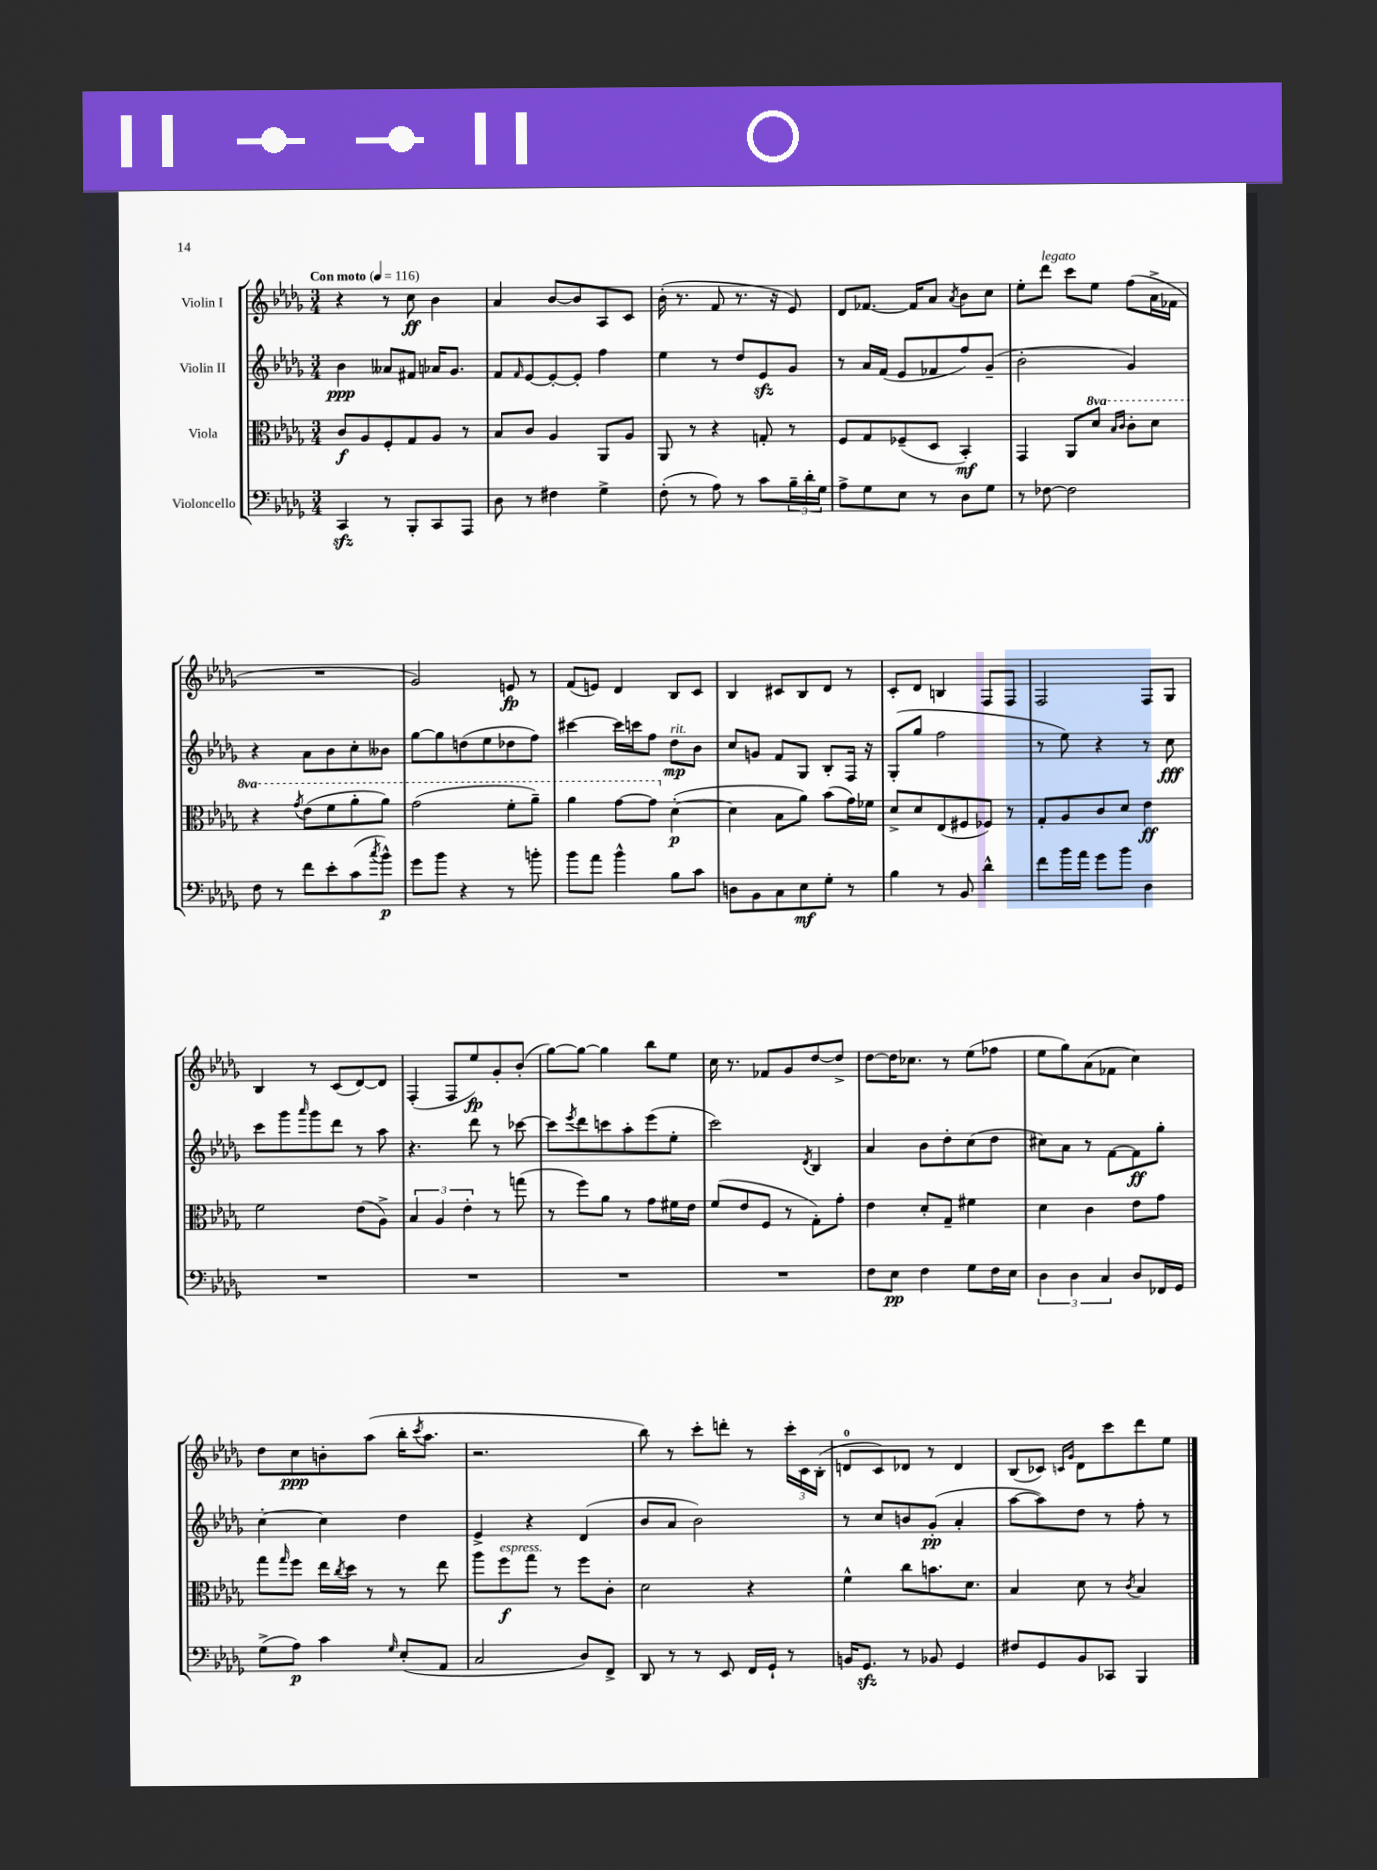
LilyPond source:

<<
\new StaffGroup <<
\new Staff = "s0" \with { instrumentName = "Violin I" } {
    \clef treble \key des \major \numericTimeSignature \time 3/4 \tempo "Con moto" 4 = 116
    r4 r8 c''8\ff bes'4 |
    aes'4 bes'8~ bes'8 aes8 c'8 |
    bes'16-.( r8. f'8 r8. r16 ees'8) |
    des'8 fes'8.~ fes'16 aes'8 \acciaccatura { aes'8 } bes'8 c''8 |
    ees''8-. des'''8^\markup { \italic "legato" } c'''8 ees''8 f''8( aes'16-> fes'16 |
    R2. |
    ges'2) e'8\fp r8 |
    f'8( e'8) des'4 bes8 c'8 |
    bes4 cis'8 bes8 des'8 r8 |
    c'8-. des'8 b4 f8 f8 |
    f2 f8 ges8 |
    bes4 r8 c'8( des'8~) des'8 |
    f4-.( f8 ees''8\fp) ges'8-. bes'8-.( |
    ges''8~) ges''8~ ges''4 bes''8 ees''8 |
    c''16 r8. fes'8 ges'8 des''8~ des''8-> |
    des''8~ des''16 ces''8. r8 ees''8( fes''8 |
    ees''8 ges''8) aes'8( fes'8 c''4) |
    des''8 c''8\ppp b'8-. aes''8( bes''16-. \acciaccatura { c'''8 } aes''8. |
    r2. |
    bes''8) r8 c'''8-. d'''8-. r8 \tuplet 3/2 { c'''16-. c'16 bes16-.( } |
    d'8-0 c'8) des'8 r8 des'4 |
    bes8( ces'8) \grace { c'16 ges'16 } des'8 c'''8 des'''8 ees''8 \bar "|." |
}
\new Staff = "s1" \with { instrumentName = "Violin II" } {
    \clef treble \key des \major \numericTimeSignature \time 3/4
    bes'4\ppp aeses'8 fis'8 aes'16 ges'8. |
    f'8 \grace { f'16 } ees'8~ ees'8~-. ees'8-. f''4 |
    ees''4 r8 des''8 ees'8\sfz ges'8 |
    r8 aes'16 f'16( ees'8 fes'8 f''8) ges'8--( |
    bes'2-. ges'4) |
    r4 aes'8 bes'8 c''8-. beses'8 |
    ges''8~ ges''8 d''8( ees''8 des''8 f''8) |
    cis'''4~ cis'''16 c'''16 f''8 des''8\mp^\markup { \italic "rit." } bes'8 |
    c''8 g'8 f'8 ges8 bes8-. f16 r16 |
    ges8-.( ges''8 f''2 |
    r8 ees''8) r4 r8 c''8\fff |
    c'''8 ges'''8 \grace { aes'''16 } ges'''8 des'''8 r8 aes''8 |
    r4. des'''8 r8 ces'''8~ |
    ces'''8 \acciaccatura { ees'''8 } des'''8 c'''8 aes''8-. ees'''8( ees''8-. |
    c'''2) \acciaccatura { des'8 } bes4 |
    aes'4 bes'8 des''8-. c''8( des''8 |
    cis''8) aes'8 r8 f'8~ f'8\ff ges''8-. |
    c''4~-. c''4 des''4 |
    ees'4-> r4 des'4( |
    bes'8 aes'8 bes'2) |
    r8 c''8 b'8 ges'8-.\pp( aes'4-. |
    aes''8~ aes''8) des''8 r8 f''8-. r8 \bar "|." |
}
\new Staff = "s2" \with { instrumentName = "Viola" } {
    \clef alto \key des \major \numericTimeSignature \time 3/4 \set Staff.ottavationMarkups = #ottavation-simple-ordinals
    c'8\f aes8 f8-. ges8 aes8 r8 |
    bes8 c'8 aes4 aes,8 aes8 |
    aes,8 r8 r4 g8-. r8 |
    f8 ges8 fes8--( des8 bes,4-.\mf) |
    ges,4 aes,8 \ottava #1 des''8 \grace { bes'16 c''16 } c''8-. des''8 |
    r4 \acciaccatura { ges''8 } ees''8( f''8 aes''8-. aes''8) |
    ges''2( f''8-. aes''8--) |
    aes''4 ges''8~ ges''8 \ottava #0 des'4~-.\p( |
    des'4 bes8 aes'8) bes'8( ges'16) fes'16 |
    des'8-> des'8 ees8( fis8 fes8) r8 |
    ges8-. aes8 c'8 des'8 ees'4\ff |
    f'2 ees'8( aes8->) |
    \tuplet 3/2 { bes4 aes4 ees'4-. } r8 g''8( |
    r8 f''8) aes'8 r8 ges'8 fis'16 ees'16 |
    f'8( ees'8 f8 r8 ges8-.) ges'8-. |
    ees'4 des'8-. ges8-- fis'4 |
    des'4 c'4 ees'8 ges'8 |
    ges''8 \grace { ges''16 } f''8 ees''16 \acciaccatura { c''8 } des''16 r8 r8 ees''8 |
    aes''8 f''8\f^\markup { \italic "espress." } ges''8 r8 f''8 c'8-. |
    des'2 r4 |
    f'4-^ c''8 b'8. des'8. |
    bes4 des'8 r8 \acciaccatura { c'8 } bes4 \bar "|." |
}
\new Staff = "s3" \with { instrumentName = "Violoncello" } {
    \clef bass \key des \major \numericTimeSignature \time 3/4
    c,4\sfz r8 bes,,8-. c,8 aes,,8 |
    des8 r8 fis4 ges4-> |
    f8-.( r8 aes8) r8 c'8 \tuplet 3/2 { bes16-- des'16-. ges16 } |
    aes8-> ges8 ees8 r8 des8 ges8 |
    r8 fes8~ fes2 |
    f8 r8 f'8 ees'8-. c'8( \acciaccatura { c''8 } bes'8-^\p) |
    ges'8 bes'8 r4 r8 b'8-. |
    bes'8 aes'8 bes'4-^ bes8 c'8 |
    d8 bes,8 c8 ees8\mf ges8-. r8 |
    bes4 r8 bes,8 des'4-^ |
    f'8 bes'16 aes'16 ges'8 bes'8 des4 |
    R2. |
    R2. |
    R2. |
    R2. |
    f8 ees8\pp f4 ges8 f16 ees16 |
    \tuplet 3/2 { des4 des4 c4 } des8 fes,16 ges,16 |
    ges8->( aes8\p) c'4 \grace { ges16 } ees8-.( aes,8 |
    c2 des8) f,8-> |
    des,8 r8 r8 ees,8 f,16 ges,16-! r8 |
    b,16 ges,8.\sfz r8 bes,8 ges,4 |
    fis8 ges,8 bes,8 ces,8 bes,,4 \bar "|." |
}
>>
>>
\layout { \context { \Score \remove "Bar_number_engraver" } }
